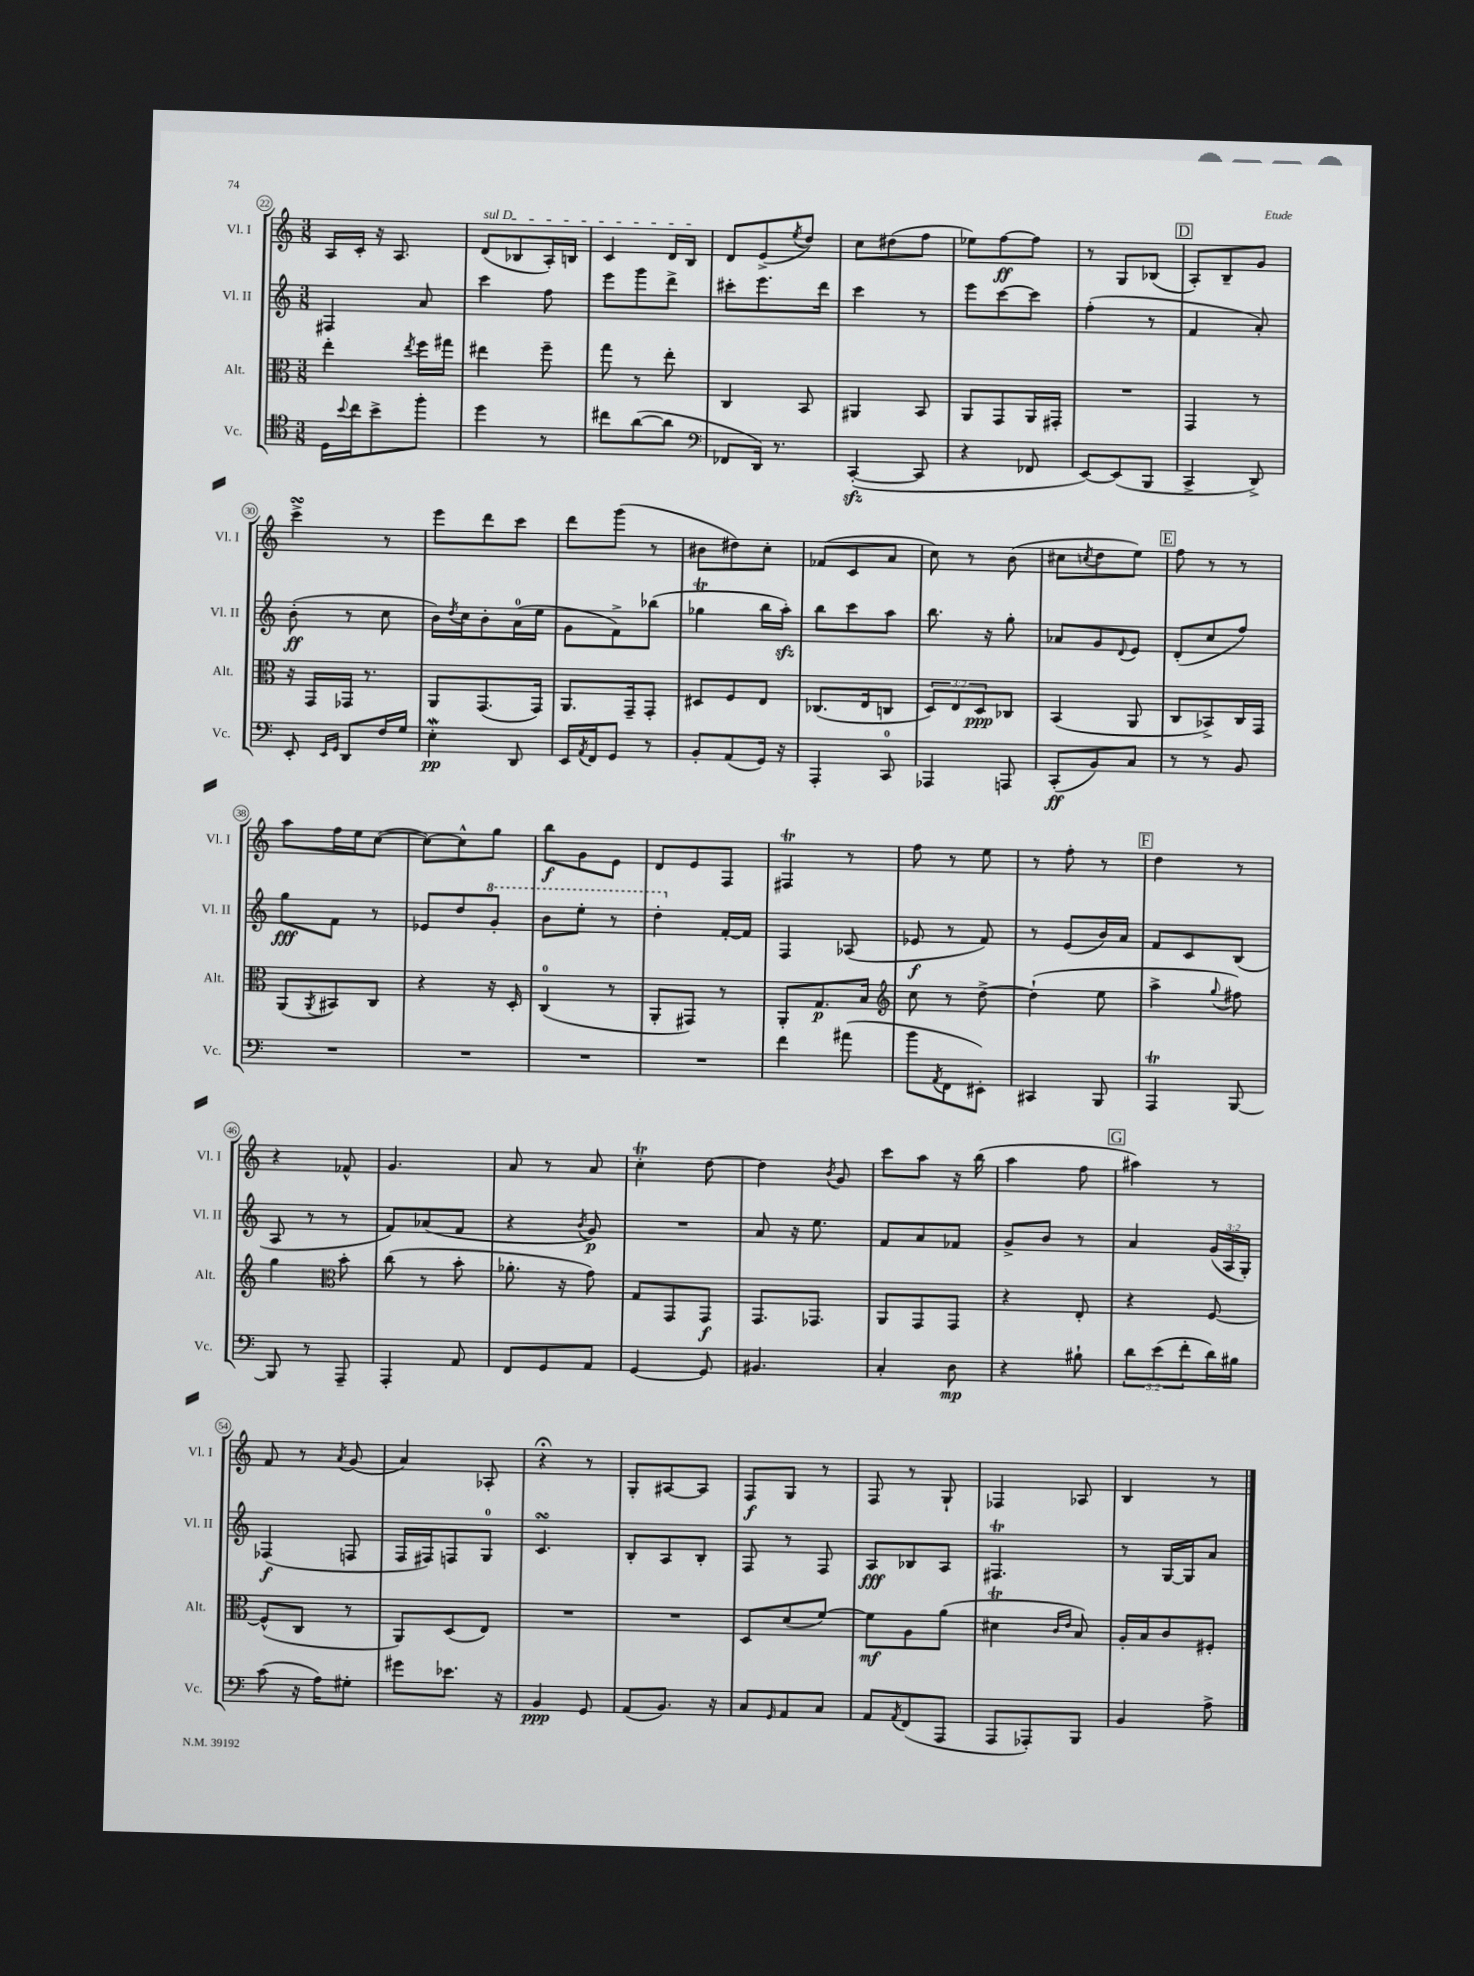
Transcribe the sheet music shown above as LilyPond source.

<<
\new StaffGroup <<
\new Staff = "s0" \with { instrumentName = "Vl. I" shortInstrumentName = "Vl. I" } {
    \clef treble \key c \major \numericTimeSignature \time 3/8
    a16 c'16-. r16 a8. |
    \once \override TextSpanner.bound-details.left.text = \markup { \italic "sul D" } d'8\startTextSpan( bes8 a16-.) b16 |
    c'4 d'16 b16\stopTextSpan |
    d'8 e'8->( \acciaccatura { e''8 } d''8) |
    c''8 dis''8( f''8 |
    ees''8) f''8~\ff f''8 |
    r8 g8 bes8( |
    \mark \markup { \box "D" } a8-.) b8-- g'8 |
    c'''4->\turn r8 |
    e'''8 d'''8 c'''8 |
    d'''8 g'''8( r8 |
    bis'8 dis''8) c''8-. |
    fes'8( c'8 a'8 |
    c''8) r8 b'8( |
    cis''8 \acciaccatura { c''8 } d''8 e''8) |
    \mark \markup { \box "E" } f''8 r8 r8 |
    a''8 f''16 e''16 c''8~( |
    c''8~) c''8-^ g''8 |
    b''8\f g'8 e'8 |
    d'8 e'8 f8 |
    fis4\trill r8 |
    f''8 r8 e''8 |
    r8 f''8-. r8 |
    \mark \markup { \box "F" } d''4 r8 |
    r4 fes'8-^ |
    g'4. |
    a'8 r8 a'8 |
    c''4-.\trill d''8~ |
    d''4 \acciaccatura { b'8 } g'8 |
    c'''8 a''8 r16 b''16( |
    a''4 f''8 |
    \mark \markup { \box "G" } ais''4) r8 |
    f'8 r8 \acciaccatura { a'8 } g'8( |
    a'4) aes8-. |
    r4\fermata r8 |
    g8-. ais8~ ais8 |
    f8\f g8 r8 |
    f8 r8 g8-! |
    fes4 aes8 |
    b4 r8 \bar "|." |
}
\new Staff = "s1" \with { instrumentName = "Vl. II" shortInstrumentName = "Vl. II" } {
    \clef treble \key c \major \numericTimeSignature \time 3/8 \override Staff.TupletNumber.text = #tuplet-number::calc-fraction-text
    fis4 a'8 |
    c'''4 f''8 |
    e'''8 g'''8 d'''8-> |
    cis'''8-. e'''8. d'''16 |
    c'''4 r8 |
    e'''8 c'''8~ c'''8 |
    f''4-.( r8 |
    \mark \markup { \box "D" } f'4 a'8-.) |
    b'8-.\ff( r8 c''8 |
    b'16) \acciaccatura { d''8 } c''16 b'8-. a'16-0( e''16 |
    g'8 f'8->) bes''8( |
    ges''4\trill b''16 a''16-.\sfz) |
    b''8 c'''8 a''8 |
    b''8. r16 g''8-. |
    aes'8 g'8 \appoggiatura { d'8 } e'8 |
    \mark \markup { \box "E" } d'8-.( c''8 f''8) |
    g''8\fff f'8 r8 |
    ees'8 d''8 \ottava #1 g''8-. |
    b''8 e'''8-. r8 |
    d'''4-. \ottava #0 f'16~-. f'16 |
    f4 aes8( |
    ees'8\f r8 f'8) |
    r8 e'8( b'16) a'16 |
    \mark \markup { \box "F" } f'8 c'8 b8( |
    a8 r8 r8 |
    f'8) aes'8( f'8 |
    r4 \acciaccatura { b'8 } g'8\p) |
    R4. |
    a'8 r16 e''8. |
    f'8 a'8 fes'8 |
    g'8-> b'8 r8 |
    \mark \markup { \box "G" } a'4 \tuplet 3/2 { g'16( a16 g16-.) } |
    fes4\f( f8 |
    f16 fis16) f8 g8-0 |
    c'4.\turn |
    b8-. a8 b8-. |
    f8 r8 f8 |
    a8\fff bes8 a8 |
    fis4.\trill |
    r8 g16~ g16 a'8 \bar "|." |
}
\new Staff = "s2" \with { instrumentName = "Alt." shortInstrumentName = "Alt." } {
    \clef alto \key c \major \numericTimeSignature \time 3/8 \override Staff.TupletNumber.text = #tuplet-number::calc-fraction-text
    e''4-. \acciaccatura { e''8 } f''16 gis''16 |
    eis''4 f''8-- |
    g''8 r8 e''8-. |
    c4 b,8 |
    ais,4 b,8 |
    a,8 g,8 a,16 gis,16-. |
    R4. |
    \mark \markup { \box "D" } g,4 r8 |
    r16 g,16 ges,16 r8. |
    a,8 g,8.( g,16) |
    a,8. g,16-- g,8-. |
    dis8 f8 e8 |
    ces8.( e16 c8 |
    \tuplet 3/2 { d8) e8 d8\ppp } ces8 |
    b,4( a,8 |
    \mark \markup { \box "E" } c8 bes,8->) c16 g,16 |
    a,8( \acciaccatura { a,8 } bis,8) c8 |
    r4 r16 d16-. |
    c4-0( r8 |
    a,8-. gis,8) r8 |
    a,8-. g8.\p b16 |
    \clef treble c''8 r8 d''8~-> |
    d''4-!( e''8 |
    \mark \markup { \box "F" } a''4-> \appoggiatura { g''8 } fis''8) |
    g''4 \clef alto b'8-. |
    c''8( r8 b'8-. |
    aes'8.-. r16 g'8) |
    g8 g,8 g,8\f |
    g,8. ges,8. |
    a,8 g,8 g,8 |
    r4 e8-. |
    \mark \markup { \box "G" } r4 f8~ |
    f8-^( c8 r8 |
    a,8) d8( e8) |
    R4. |
    R4. |
    d8 d'8( f'8~) |
    f'8\mf a8 a'8( |
    dis'4\trill \grace { c'16 e'16 } b8) |
    a16-. b16 c'8 fis8-. \bar "|." |
}
\new Staff = "s3" \with { instrumentName = "Vc." shortInstrumentName = "Vc." } {
    \clef tenor \key c \major \numericTimeSignature \time 3/8 \override Staff.TupletNumber.text = #tuplet-number::calc-fraction-text
    d16 \appoggiatura { b'8 } c''16 b'8-> f''8-. |
    d''4 r8 |
    cis''8 a'8~( a'8 |
    \clef bass fes,8 d,16) r8. |
    c,4~-.\sfz( c,8 |
    r4 fes,8 |
    e,8~) e,8( b,,8 |
    \mark \markup { \box "D" } c,4-> d,8->) |
    e,8-. \grace { e,16 g,16 } d,8 f16 g16 |
    e4-.\mordent\pp d,8 |
    e,16 \acciaccatura { a,8 } f,16 g,8 r8 |
    b,8-. a,8( g,16) r16 |
    a,,4-. c,8-0 |
    aes,,4 a,,8 |
    c,8-.\ff( b,8) c8 |
    \mark \markup { \box "E" } r8 r8 b,8 |
    R4. |
    R4. |
    R4. |
    R4. |
    f'4 ais'8( |
    b'8 \acciaccatura { a,8 } f,8 eis,8-.) |
    cis,4 b,,8 |
    \mark \markup { \box "F" } a,,4\trill b,,8~ |
    b,,8 r8 a,,8-- |
    a,,4-. a,8 |
    f,8 g,8 a,8 |
    g,4~ g,8 |
    bis,4. |
    c4-. d8\mp |
    r4 bis8-! |
    \mark \markup { \box "G" } \tuplet 3/2 { d'8 e'8( f'8-. } d'16) bis16 |
    c'8( r16 a16) gis8-. |
    gis'8 ees'8. r16 |
    b,4\ppp g,8 |
    a,8( b,8.) r16 |
    c8 \grace { g,16 } a,8 c8 |
    a,8 \acciaccatura { a,8 } f,8( a,,8 |
    a,,8 aes,,8-.) b,,8 |
    b,4 a8-> \bar "|." |
}
>>
>>
\layout { \context { \Score currentBarNumber = #22 \override BarNumber.stencil = #(make-stencil-circler 0.1 0.3 ly:text-interface::print) } }
